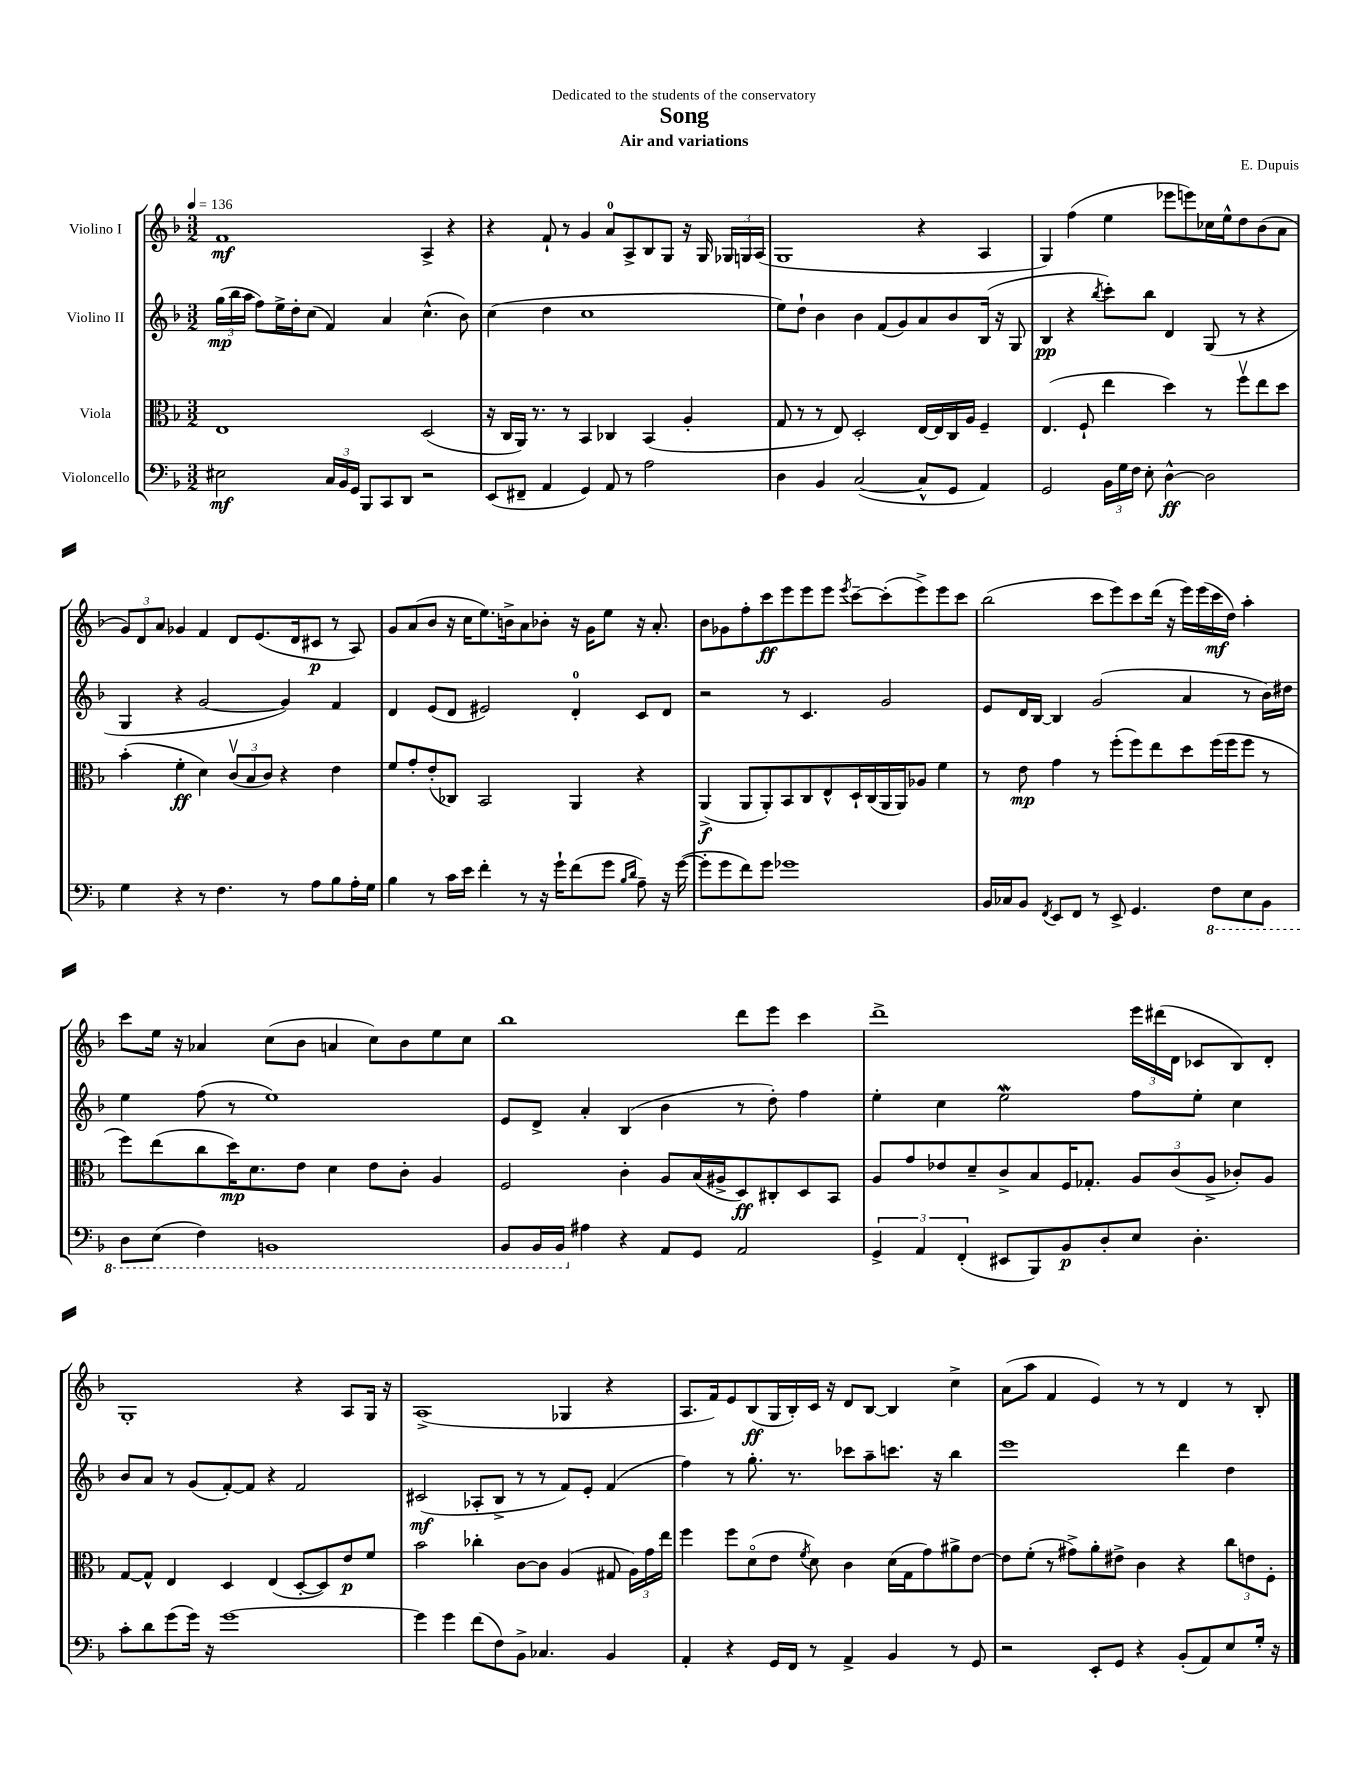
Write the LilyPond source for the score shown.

\header { title = "Song" composer = "E. Dupuis" subtitle = "Air and variations" dedication = "Dedicated to the students of the conservatory" }
<<
\new StaffGroup <<
\new Staff = "s0" \with { instrumentName = "Violino I" } {
    \clef treble \key f \major \numericTimeSignature \time 3/2 \tempo 4 = 136
    \autoBeamOff f'1\mf a4-> r4 |
    r4 f'8-! r8 g'4 a'8[-0 a8-> bes8 g8] r16 g16 \tuplet 3/2 { ges16[ g16 a16]( } |
    g1 r4 a4 |
    g4) f''4( e''4 ees'''8[ e'''8) ces''16 e''16-^ d''8 bes'8( a'8] |
    \tuplet 3/2 { g'8[) d'8 a'8] } ges'4 f'4 d'8[ e'8.( d'16 cis'8]\p r8 a8) |
    g'8[ a'8( bes'8] r16 c''16[ e''8.) b'16-> a'8 bes'8]-. r16 g'16[ e''8] r16 a'8.-. |
    bes'8[ ges'8 f''8-. c'''8\ff e'''8 e'''8 e'''8] \acciaccatura { e'''8 } c'''8[~-- c'''8-.( e'''8->) e'''8 c'''8] |
    bes''2( c'''8[ e'''8) c'''8 d'''16]( r16 e'''16[) e'''16( c'''16\mf d''16]) a''4-. |
    c'''8[ e''16] r16 aes'4 c''8[( bes'8] a'4 c''8[) bes'8 e''8 c''8] |
    bes''1 d'''8[ e'''8] c'''4 |
    d'''1-> \tuplet 3/2 { e'''16[ dis'''16( d'16] } ces'8[ bes8) d'8]-. |
    g1-. r4 a8[ g16] r16 |
    a1->( ges4 r4 |
    a8.[ f'16) e'8 bes8\ff( g16 bes16-.) c'16] r16 d'8[ bes8]~ bes4 c''4-> |
    a'8[( a''8] f'4 e'4) r8 r8 d'4 r8 bes8-. \bar "|." |
}
\new Staff = "s1" \with { instrumentName = "Violino II" } {
    \clef treble \key f \major \numericTimeSignature \time 3/2
    \autoBeamOff \tuplet 3/2 { g''16[\mp( bes''16 a''16] } f''8[) e''16-> d''16-. c''8]( f'4) a'4 c''4.-^( bes'8) |
    c''4( d''4 c''1 |
    e''8[) d''8]-! bes'4 bes'4 f'8[( g'8) a'8 bes'8 bes16]( r16 g8 |
    bes4\pp r4 \acciaccatura { bes''8 } c'''8[-.) bes''8] d'4 g8( r8 r4 |
    g4 r4 g'2~ g'4) f'4 |
    d'4 e'8[( d'8] eis'2) d'4-0-. c'8[ d'8] |
    r2 r8 c'4. g'2 |
    e'8[ d'16 bes16]~ bes4 g'2( a'4 r8 bes'16[) dis''16] |
    e''4 f''8( r8 e''1) |
    e'8[ d'8]-> a'4-. bes4( bes'4 r8 d''8-.) f''4 |
    e''4-. c''4 e''2\mordent f''8[ e''8]-. c''4 |
    bes'8[ a'8] r8 g'8[( f'8~-.) f'8] r4 f'2 |
    cis'2\mf( aes8[-. bes8]-> r8 r8 f'8[) e'8]-. f'4( |
    f''4) r8 g''8.-. r8. ces'''8[ a''8-- c'''8.] r16 bes''4 |
    e'''1 d'''4 d''4 \bar "|." |
}
\new Staff = "s2" \with { instrumentName = "Viola" } {
    \clef alto \key f \major \numericTimeSignature \time 3/2
    \autoBeamOff e1 d2( |
    r16 c16[ a,16]) r8. r8 bes,4 ces4 bes,4( a4-. |
    g8 r8 r8 e8) d2-. e16[~ e16 c16 a16] f4-- |
    e4.( f8-! e''4 d''4) r8 f''8[\upbow e''8 d''8] |
    bes'4-.( f'4-.\ff d'4) \tuplet 3/2 { c'8[\upbow( bes8 c'8]) } r4 e'4 |
    f'8[ g'8-. e'8-.( ces8]) bes,2 a,4 r4 |
    a,4->\f( a,8[ a,8-.) bes,8 c8 e8-^ d16-! c16( a,16 a,16) aes8] f'4 |
    r8 e'8\mp g'4 r8 f''8[-.( f''8) e''8 d''8 f''16( f''16 f''8] r8 |
    f''8[) e''8( c''8 d''16\mp) d'8. e'8] d'4 e'8[ c'8]-. a4 |
    f2 c'4-. a8[ bes16( ais16-> d8\ff) cis8-. d8 bes,8] |
    a8[ g'8 ees'8 d'8-- c'8-> bes8 f16 ges8.]-. \tuplet 3/2 { a8[ c'8( a8]-> } ces'8[-.) a8] |
    g8[~ g8]-^ e4 d4 e4( d8[~-. d8) e'8\p f'8] |
    bes'2 ces''4-. c'8[~ c'8] a4( gis8 \tuplet 3/2 { a16[) g'16 e''16] } |
    f''4 f''8[ d'8\flageolet( e'8] \acciaccatura { f'8 } d'8) c'4 d'16[( g16 g'8) ais'8-> e'8]~ |
    e'8[ f'8]-.( r8 gis'8[->) a'8-. eis'8]-> c'4 r4 \tuplet 3/2 { c''8[ e'8 f8]-. } \bar "|." |
}
\new Staff = "s3" \with { instrumentName = "Violoncello" } {
    \clef bass \key f \major \numericTimeSignature \time 3/2
    \autoBeamOff eis2\mf \tuplet 3/2 { c16[ bes,16 g,16] } bes,,8[ c,8 d,8] r2 |
    e,8[( fis,8]-- a,4 g,4) a,8 r8 a2 |
    d4 bes,4 c2~( c8[-^ g,8] a,4) |
    g,2 \tuplet 3/2 { bes,16[ g16 f16] } e8-. d4~-^\ff d2 |
    g4 r4 r8 f4. r8 a8[ bes8 a16-. g16] |
    bes4 r8 c'16[ e'16] f'4-. r8 r16 g'16[-! f'8( g'8] \grace { bes16[ d'16] } a8--) r16 g'16~( |
    g'8[-. g'8 f'8) g'8] ges'1 |
    bes,16[ ces16 bes,8] \acciaccatura { f,8 } e,8[ f,8] r8 e,8-> g,4. \ottava #-1 f,8[ e,8 bes,,8] |
    d,8[ e,8]( f,4) b,,1 |
    bes,,8[ bes,,16 bes,,16] \ottava #0 ais4 r4 a,8[ g,8] a,2 |
    \tuplet 3/2 { g,4-> a,4 f,4-.( } eis,8[ bes,,8) bes,8\p d8-. e8] d4.-. |
    c'8[-. d'8 g'8( g'16]) r16 g'1~ |
    g'4 g'4 f'8[( f8) bes,8]-> ces4. bes,4 |
    a,4-. r4 g,16[ f,16] r8 a,4-> bes,4 r8 g,8 |
    r2 e,8[-. g,8] r4 bes,8[-.( a,8) e8 g16]-. r16 \bar "|." |
}
>>
>>
\layout { \context { \Score \remove "Bar_number_engraver" } }
